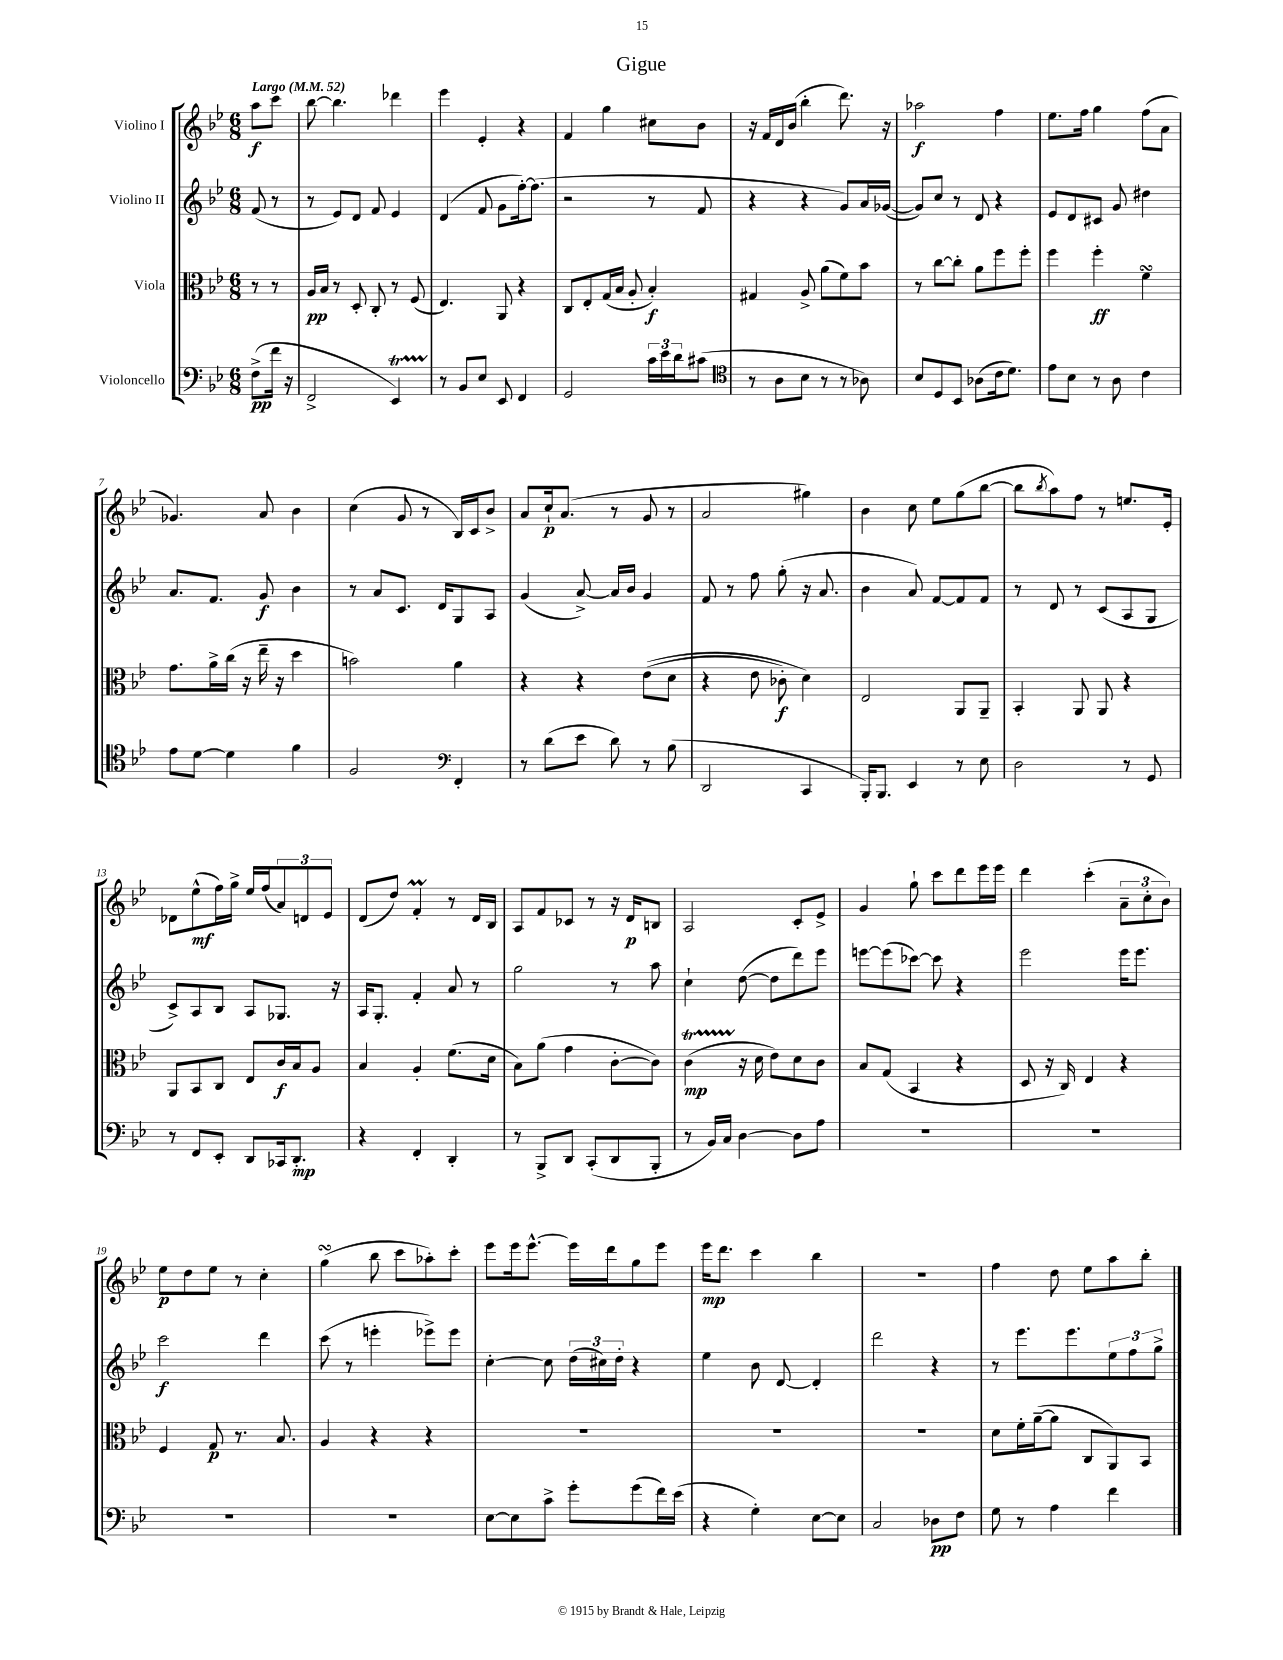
\header { title = "Gigue" }
<<
\new StaffGroup <<
\new Staff = "s0" \with { instrumentName = "Violino I" } {
    \clef treble \key bes \major \numericTimeSignature \time 6/8 \partial 4 \tempo "Largo" 4 = 52
    a''8\f c'''8 |
    bes''8~ bes''4. des'''4 |
    ees'''4 ees'4-. r4 |
    f'4 g''4 cis''8 bes'8 |
    r16 f'16 d'16 bes'16( bes''4-. d'''8.) r16 |
    aes''2\f f''4 |
    ees''8. f''16 g''4 f''8( a'8 |
    ges'4.) a'8 bes'4 |
    c''4( g'8 r8 bes16) c'16 bes'8-> |
    a'8 c''16-!\p a'8.( r8 g'8 r8 |
    a'2 gis''4) |
    bes'4 c''8 ees''8 g''8( bes''8~ |
    bes''8 \acciaccatura { bes''8 } a''8) f''8 r8 e''8. ees'16-. |
    des'8 ees''8-^\mf( f''16) g''16-> ees''16 f''16( \tuplet 3/2 { a'8) d'8 ees'8 } |
    d'8( d''8) f'4-.\prall r8 d'16 bes16 |
    a8 f'8 ces'8 r8 r16 d'16\p b8 |
    a2 c'8-. ees'8-> |
    g'4 g''8-! c'''8 d'''8 ees'''16 ees'''16 |
    d'''4 c'''4-.( \tuplet 3/2 { a'8-- c''8-. bes'8) } |
    ees''8\p d''8 ees''8 r8 c''4-. |
    g''4\turn( bes''8 c'''8 aes''8-.) c'''8-. |
    ees'''8 ees'''16 ees'''8.~-^ ees'''16 d'''16 g''8 ees'''8 |
    ees'''16\mp d'''8. c'''4 bes''4 |
    R2. |
    f''4 d''8 ees''8 a''8 bes''8-. \bar "|." |
}
\new Staff = "s1" \with { instrumentName = "Violino II" } {
    \clef treble \key bes \major \numericTimeSignature \time 6/8 \partial 4
    f'8( r8 |
    r8 ees'8) d'8 f'8 ees'4 |
    d'4( f'8 g'8 f''16~-.) f''8.( |
    r2 r8 f'8 |
    r4 r4 g'8) a'16 ges'16~( |
    ges'8) c''8 r8 d'8 r4 |
    ees'8 d'8 cis'8 g'8 dis''4 |
    a'8. f'8. g'8\f bes'4 |
    r8 a'8 c'8. d'16 g8 a8 |
    g'4( a'8~->) a'16 bes'16 g'4 |
    f'8 r8 f''8 g''8-.( r16 a'8. |
    bes'4 a'8) f'8~ f'8 f'8 |
    r8 d'8 r8 c'8( a8 g8 |
    c'8->) a8 bes8 a8 ges8. r16 |
    a16 g8.-. f'4-. a'8 r8 |
    g''2 r8 a''8 |
    c''4-! d''8~( d''8 d'''8) ees'''8 |
    e'''8~ e'''8( ces'''8~) ces'''8 r4 |
    ees'''2 ees'''16 ees'''8. |
    c'''2\f d'''4 |
    c'''8( r8 e'''4-. ees'''8->) ees'''8 |
    c''4~-. c''8 \tuplet 3/2 { d''16( cis''16) d''16-. } r4 |
    ees''4 bes'8 d'8~ d'4-. |
    d'''2 r4 |
    r8 ees'''8. ees'''8. \tuplet 3/2 { ees''8 f''8 g''8-> } \bar "|." |
}
\new Staff = "s2" \with { instrumentName = "Viola" } {
    \clef alto \key bes \major \numericTimeSignature \time 6/8 \partial 4
    r8 r8 |
    a16\pp bes16 r8 d8-. c8-. r8 f8( |
    ees4.) a,8 r4 |
    c8 ees8-. g16( bes16 a8-. bes4-.\f) |
    gis4 a8-> a'8( f'8) bes'8 |
    r8 c''8~ c''8-. a'8 f''8 f''8-. |
    f''4 f''4-.\ff f'4\turn |
    g'8. a'16-> c''16( r16 ees''16-- r16 d''4 |
    b'2) a'4 |
    r4 r4 ees'8(\( d'8 |
    r4 ees'8 ces'8-.\f) d'4\) |
    ees2 a,8 a,8-- |
    bes,4-. a,8 a,8 r4 |
    a,8 bes,8 c8 ees8 c'16\f bes16 a8 |
    bes4 a4-. f'8.( d'16 |
    bes8) a'8( g'4 c'8~-. c'8) |
    c'4\startTrillSpan\mp( r16\stopTrillSpan d'16 ees'8) d'8 c'8 |
    bes8 g8( bes,4 r4 |
    d8 r16 c16) ees4 r4 |
    f4 g8\p r8. bes8. |
    a4 r4 r4 |
    R2. |
    R2. |
    R2. |
    d'8 f'16-. a'16~--( a'8 c8 a,8) bes,8 \bar "|." |
}
\new Staff = "s3" \with { instrumentName = "Violoncello" } {
    \clef bass \key bes \major \numericTimeSignature \time 6/8 \partial 4
    f8->\pp( f'16 r16 |
    f,2-> ees,4\startTrillSpan) |
    r8\stopTrillSpan bes,8 ees8 ees,8 f,4 |
    g,2 \tuplet 3/2 { c'16 ees'16 d'16 } cis'8( |
    \clef tenor r8 a8 bes8 r8 r8 aes8) |
    bes8 d8 bes,8 aes8( c'16 d'8.) |
    ees'8 bes8 r8 a8 c'4 |
    ees'8 d'8~ d'4 f'4 |
    f2 \clef bass f,4-. |
    r8 d'8( ees'8 d'8) r8 bes8( |
    d,2 c,4 |
    bes,,16-.) bes,,8. ees,4 r8 ees8 |
    d2 r8 g,8 |
    r8 f,8 ees,8-. d,8 ces,16 d,8.-.\mp |
    r4 f,4-. d,4-. |
    r8 bes,,8-> d,8 c,8-.( d,8 bes,,8-. |
    r8 bes,16) c16 d4~ d8 a8 |
    R2. |
    R2. |
    R2. |
    R2. |
    ees8~ ees8 c'8-> g'8-. g'8( f'16) ees'16( |
    r4 g4-.) ees8~ ees8 |
    c2 des8\pp f8 |
    g8 r8 a4 f'4 \bar "|." |
}
>>
>>
